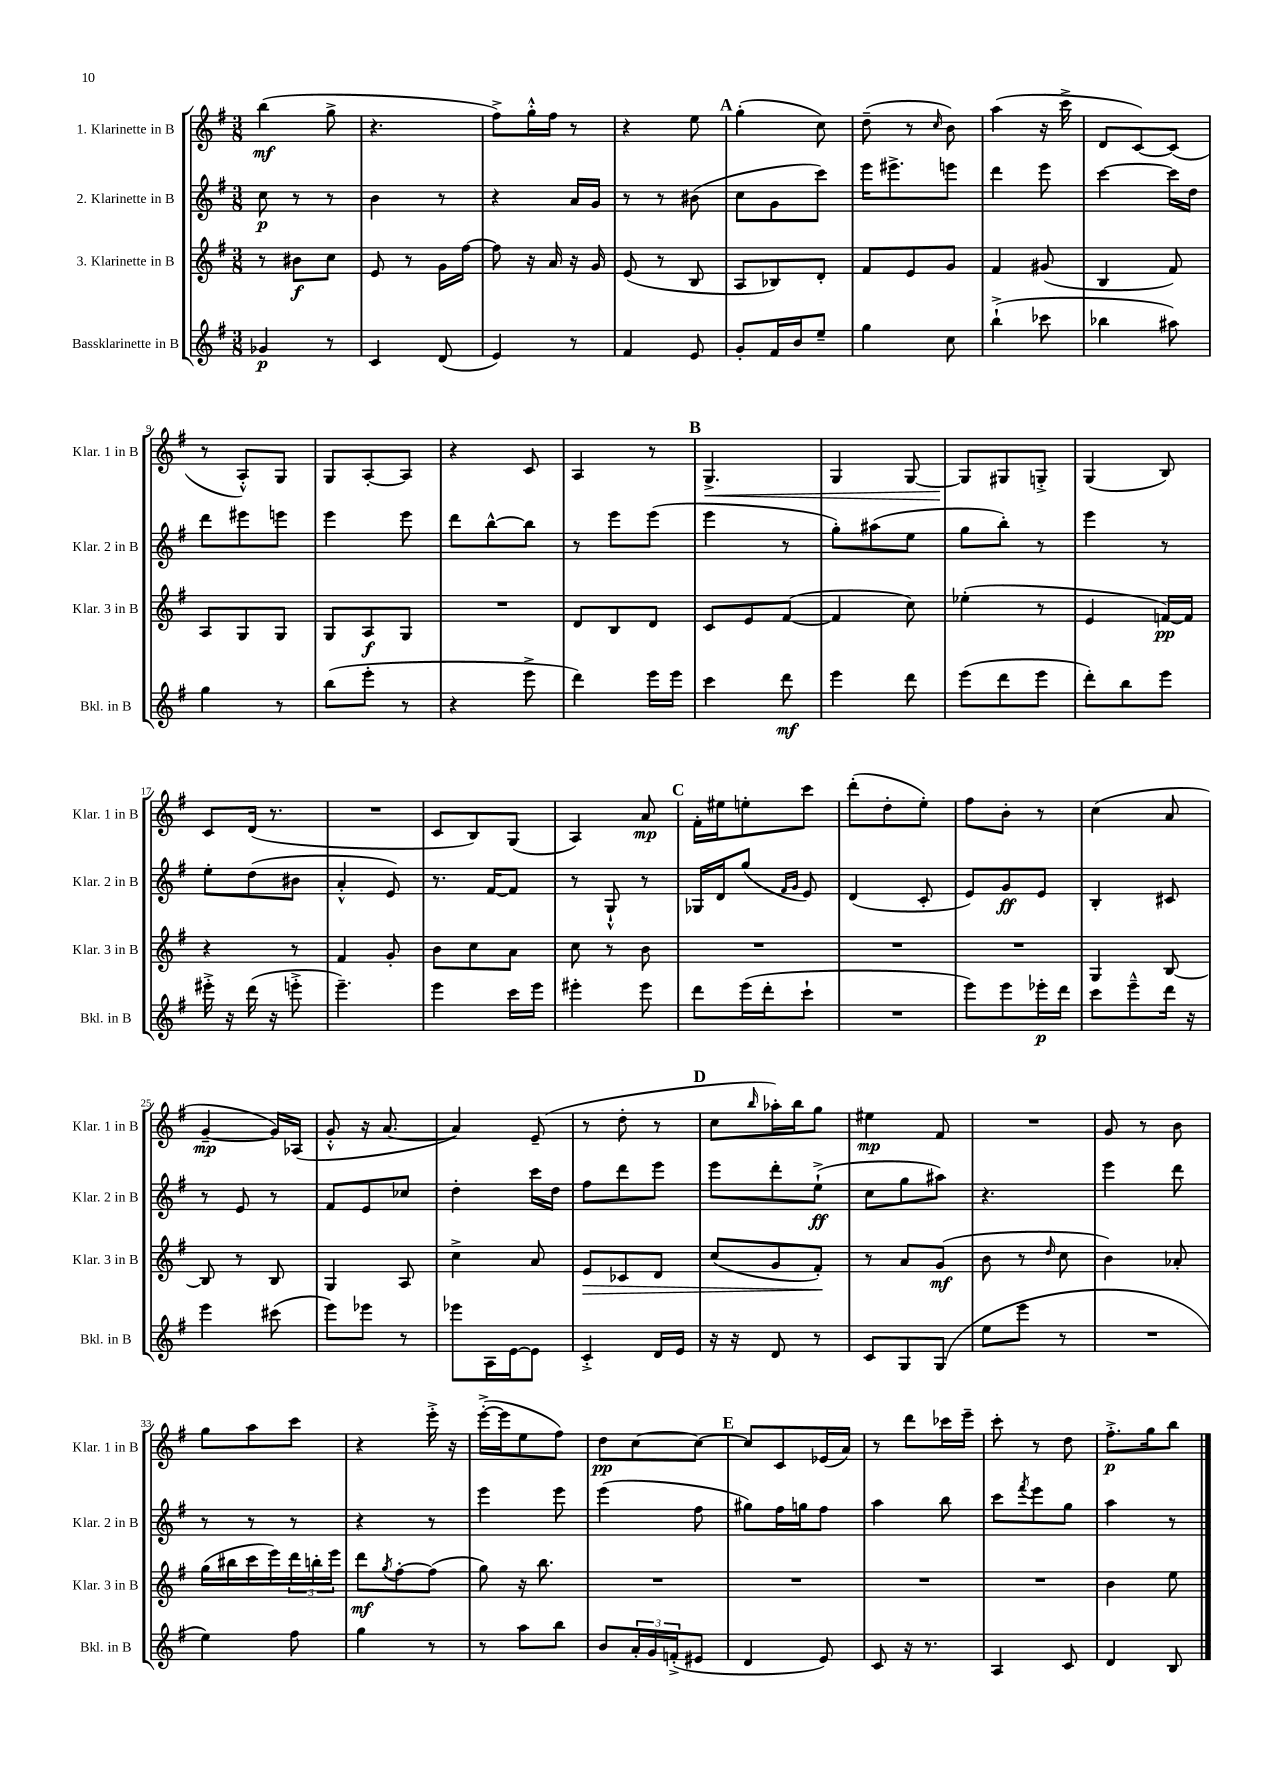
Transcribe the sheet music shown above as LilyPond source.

<<
\new StaffGroup <<
\new Staff = "s0" \with { instrumentName = "1. Klarinette in B" shortInstrumentName = "Klar. 1 in B" } {
    \clef treble \key g \major \numericTimeSignature \time 3/8
    b''4\mf( g''8-> |
    r4. |
    fis''8->) g''16-.-^ fis''16 r8 |
    r4 e''8 |
    \mark \markup { \bold "A" } g''4-.( c''8) |
    d''8--( r8 \grace { c''16 } b'8) |
    a''4( r16 c'''16-> |
    d'8 c'8~) c'8( |
    r8 a8-.-^) g8 |
    g8 a8~-. a8 |
    r4 c'8 |
    a4 r8 |
    \mark \markup { \bold "B" } g4.->\< |
    g4 g8~ |
    g8\! gis8 g8-.-> |
    g4( b8) |
    c'8 d'16( r8. |
    R4. |
    c'8 b8) g8( |
    a4) a'8\mp |
    \mark \markup { \bold "C" } fis'16-. eis''16 e''8-. c'''8 |
    d'''8-.( d''8-. e''8-.) |
    fis''8 b'8-. r8 |
    c''4( a'8 |
    g'4~--\mp g'16) aes16( |
    g'8-.-^ r16 a'8.~ |
    a'4) e'8--( |
    r8 d''8-. r8 |
    \mark \markup { \bold "D" } c''8 \grace { b''16 } aes''16-.) b''16 g''8 |
    eis''4\mp fis'8 |
    R4. |
    g'8 r8 b'8 |
    g''8 a''8 c'''8 |
    r4 e'''16-.-> r16 |
    e'''16~-.->( e'''16 e''8 fis''8) |
    d''8\pp c''8~ c''8~ |
    \mark \markup { \bold "E" } c''8 c'8 ees'16( a'16) |
    r8 d'''8 ces'''16 e'''16-- |
    c'''8-. r8 d''8 |
    fis''8.-.->\p g''16 b''8 \bar "|." |
}
\new Staff = "s1" \with { instrumentName = "2. Klarinette in B" shortInstrumentName = "Klar. 2 in B" } {
    \clef treble \key g \major \numericTimeSignature \time 3/8
    c''8\p r8 r8 |
    b'4 r8 |
    r4 a'16 g'16 |
    r8 r8 bis'8( |
    \mark \markup { \bold "A" } c''8 g'8 c'''8) |
    e'''16 eis'''8.-> e'''8 |
    d'''4 e'''8 |
    c'''4~ c'''16 d''16 |
    d'''8 eis'''8 e'''8 |
    e'''4 e'''8 |
    d'''8 b''8~-^ b''8 |
    r8 e'''8 e'''8( |
    \mark \markup { \bold "B" } e'''4 r8 |
    g''8-.) ais''8( e''8 |
    g''8 b''8-.) r8 |
    e'''4 r8 |
    e''8-. d''8( bis'8 |
    a'4-.-^ e'8) |
    r8. fis'16~ fis'8 |
    r8 g8-!-^ r8 |
    \mark \markup { \bold "C" } ges16 d'16 g''8( \grace { fis'16 g'16 } e'8) |
    d'4( c'8-. |
    e'8) g'8\ff e'8 |
    b4-. cis'8 |
    r8 e'8 r8 |
    fis'8 e'8 ces''8 |
    d''4-. c'''16 d''16 |
    fis''8 d'''8 e'''8 |
    \mark \markup { \bold "D" } e'''8 d'''8-. e''8-!->\ff( |
    c''8 g''8 ais''8) |
    r4. |
    e'''4 d'''8 |
    r8 r8 r8 |
    r4 r8 |
    e'''4 e'''8 |
    e'''4( fis''8 |
    \mark \markup { \bold "E" } gis''8) fis''16 g''16 fis''8 |
    a''4 b''8 |
    c'''8 \acciaccatura { fis'''8 } e'''8 g''8 |
    a''4 r8 \bar "|." |
}
\new Staff = "s2" \with { instrumentName = "3. Klarinette in B" shortInstrumentName = "Klar. 3 in B" } {
    \clef treble \key g \major \numericTimeSignature \time 3/8
    r8 bis'8\f c''8 |
    e'8 r8 g'16 fis''16~ |
    fis''8 r16 a'16 r16 g'16 |
    e'8( r8 b8 |
    \mark \markup { \bold "A" } a8 bes8) d'8-. |
    fis'8 e'8 g'8 |
    fis'4 gis'8( |
    b4 fis'8) |
    a8 g8 g8 |
    g8 a8\f g8 |
    R4. |
    d'8 b8 d'8 |
    \mark \markup { \bold "B" } c'8 e'8 fis'8~( |
    fis'4 c''8) |
    ees''4-.( r8 |
    e'4 f'16~\pp) f'16 |
    r4 r8 |
    fis'4 g'8-. |
    b'8 c''8 a'8 |
    c''8 r8 b'8 |
    \mark \markup { \bold "C" } R4. |
    R4. |
    R4. |
    g4 b8~ |
    b8 r8 b8 |
    g4 a8 |
    c''4-> a'8 |
    e'8\> ces'8 d'8 |
    \mark \markup { \bold "D" } c''8( g'8 fis'8-.\!) |
    r8 a'8 g'8\mf( |
    b'8 r8 \grace { d''16 } c''8 |
    b'4) aes'8-. |
    g''16( bis''16 c'''16 e'''16) \tuplet 3/2 { d'''16 b''16-. e'''16 } |
    d'''8\mf \acciaccatura { g''8 } fis''8~-. fis''8( |
    g''8) r16 b''8. |
    R4. |
    \mark \markup { \bold "E" } R4. |
    R4. |
    R4. |
    b'4 e''8 \bar "|." |
}
\new Staff = "s3" \with { instrumentName = "Bassklarinette in B" shortInstrumentName = "Bkl. in B" } {
    \clef treble \key g \major \numericTimeSignature \time 3/8
    ges'4\p r8 |
    c'4 d'8( |
    e'4) r8 |
    fis'4 e'8 |
    \mark \markup { \bold "A" } g'8-. fis'16 b'16 e''8-- |
    g''4 c''8 |
    b''4-!->( ces'''8 |
    bes''4 ais''8) |
    g''4 r8 |
    b''8( e'''8-. r8 |
    r4 e'''8-> |
    d'''4) e'''16 e'''16 |
    \mark \markup { \bold "B" } c'''4 d'''8\mf |
    e'''4 d'''8 |
    e'''8( d'''8 e'''8 |
    d'''8-.) b''8 e'''8 |
    eis'''16-.-> r16 d'''16( r16 e'''8-.-> |
    e'''4.--) |
    e'''4 c'''16 e'''16 |
    eis'''4-. eis'''8 |
    \mark \markup { \bold "C" } d'''8 e'''16( d'''16-. c'''8-! |
    R4. |
    e'''8) e'''8 ees'''16-.\p d'''16 |
    c'''8 e'''8---^ d'''16 r16 |
    e'''4 cis'''8( |
    e'''8) ees'''8 r8 |
    ees'''8 a16 e'16~ e'8 |
    c'4-.-> d'16 e'16 |
    \mark \markup { \bold "D" } r16 r16 d'8 r8 |
    c'8 g8 g8( |
    e''8 e'''8 r8 |
    R4. |
    e''4) fis''8 |
    g''4 r8 |
    r8 a''8 b''8 |
    b'8 \tuplet 3/2 { a'16-. g'16 f'16-.->( } eis'8 |
    \mark \markup { \bold "E" } d'4 e'8) |
    c'8 r16 r8. |
    a4 c'8 |
    d'4 b8 \bar "|." |
}
>>
>>
